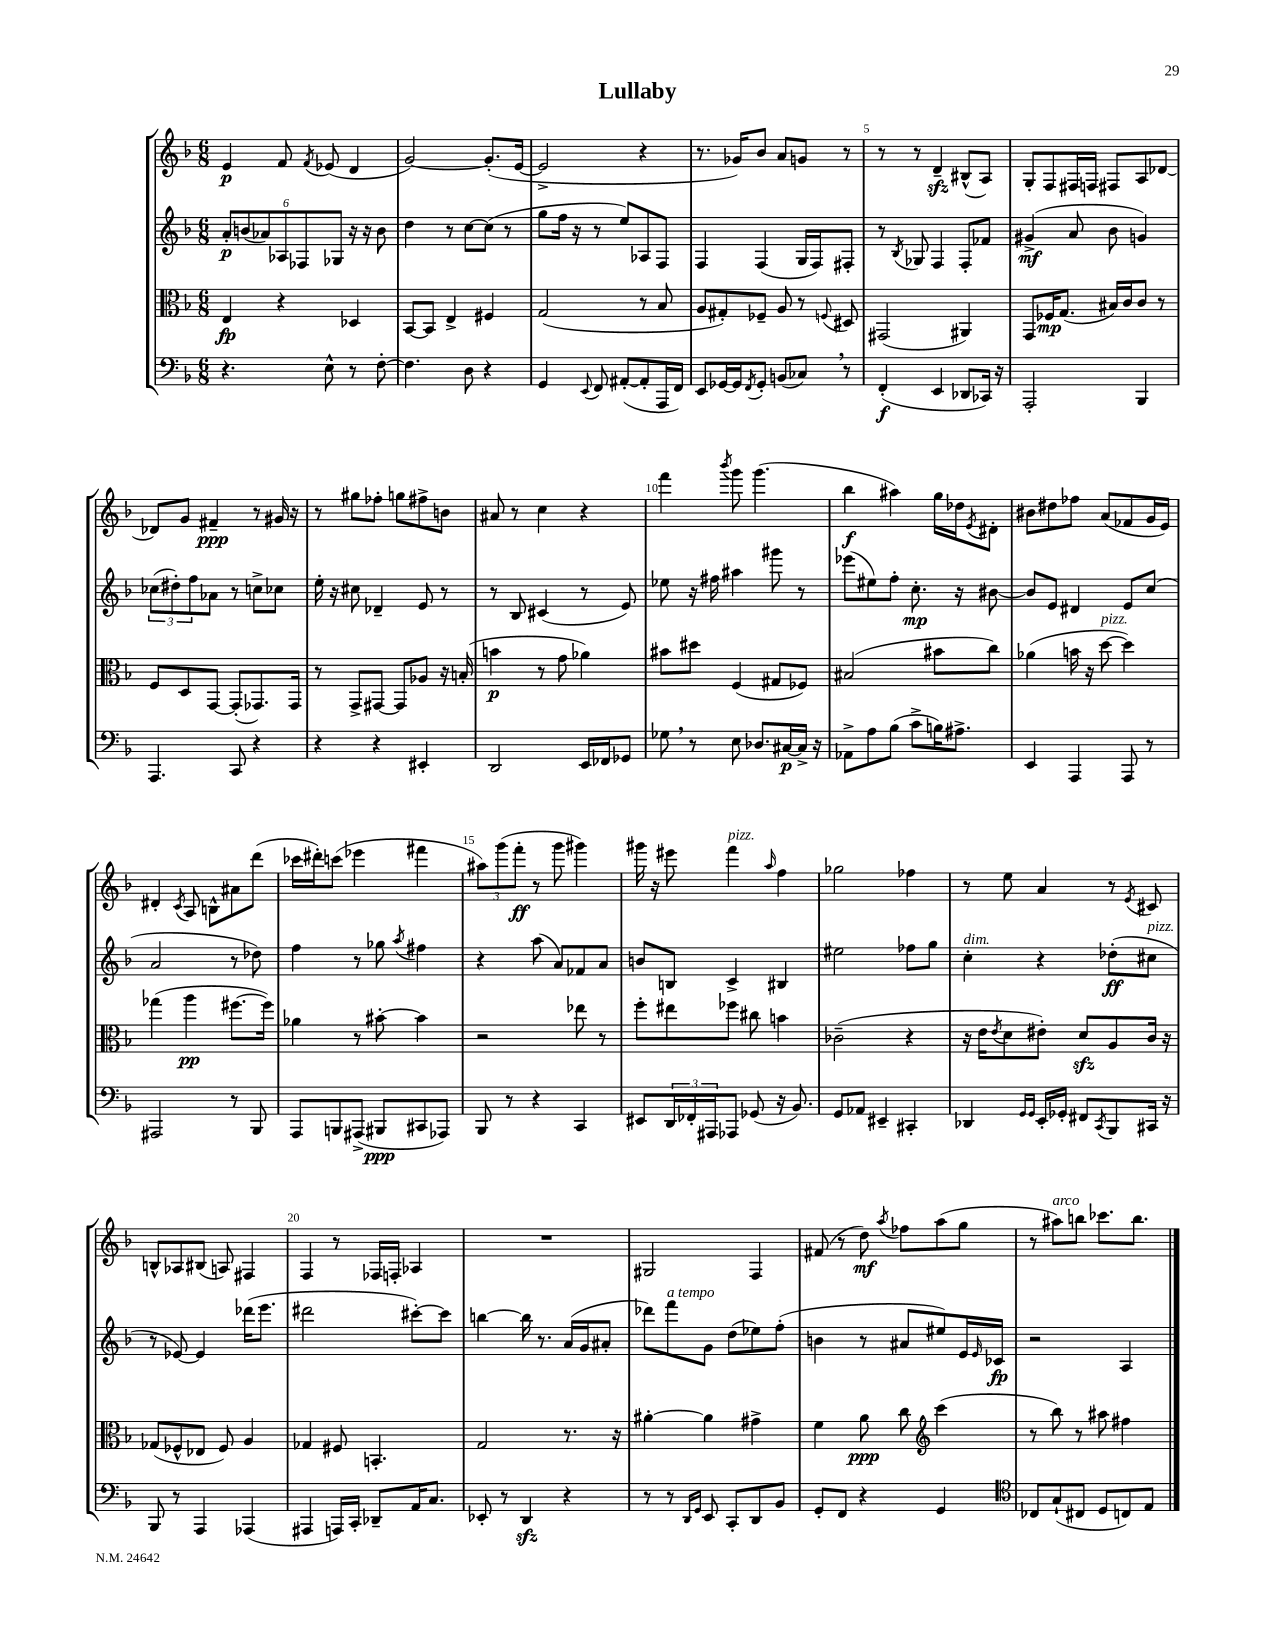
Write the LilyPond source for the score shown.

\header { title = "Lullaby" }
<<
\new StaffGroup <<
\new Staff = "s0" {
    \clef treble \key f \major \numericTimeSignature \time 6/8
    e'4\p f'8 \acciaccatura { f'8 } ees'8( d'4 |
    g'2~) g'8.-.( e'16~ |
    e'2-> r4 |
    r8. ges'16) bes'8 a'8 g'8 r8 |
    r8 r8 d'4--\sfz bis8-^( a8) |
    g8-. f8 fis16 f16 fis8 a8 des'8~ |
    des'8 g'8 fis'4--\ppp r8 gis'16 r16 |
    r8 gis''8 fes''8-. g''8 fis''8-> b'8 |
    ais'8 r8 c''4 r4 |
    f'''4 \acciaccatura { bes'''8 } g'''8 g'''4.( |
    bes''4\f ais''4) g''16 des''16 \acciaccatura { e'8 } dis'8-. |
    bis'8 dis''8 fes''8 a'8( fes'8 g'16 e'16) |
    dis'4-. \acciaccatura { c'8 } a8 b8-^ ais'8 d'''8( |
    ces'''16 dis'''16-.) c'''8( ees'''4 fis'''4 |
    \tuplet 3/2 { ais''8) g'''8( f'''8-.\ff } r8 g'''8 gis'''4) |
    gis'''16 r16 eis'''8 f'''4^\markup { \italic "pizz." } \grace { a''16 } f''4 |
    ges''2 fes''4 |
    r8 e''8 a'4 r8 \acciaccatura { e'8 } cis'8 |
    b8-^ aes8 bis8( a8) fis4 |
    f4 r8 fes16 f16-. aes4 |
    R2. |
    gis2 f4 |
    fis'8( r8 d''8\mf) \acciaccatura { a''8 } fes''8 a''8( g''8 |
    r8 ais''8^\markup { \italic "arco" }) b''8 ces'''8. b''8. \bar "|." |
}
\new Staff = "s1" {
    \clef treble \key f \major \numericTimeSignature \time 6/8
    \tuplet 6/4 { a'8-.\p b'8( aes'8) aes8 fes8 ges8 } r16 r16 b'8 |
    d''4 r8 c''8~ c''8( r8 |
    g''8 f''16 r16 r8 e''8) aes8 f8 |
    f4 f4( g16 f16) fis8-. |
    r8 \acciaccatura { bes8 } ges8 f4 f8-. fes'8 |
    gis'4->\mf( a'8 bes'8 g'4) |
    \tuplet 3/2 { ces''8( dis''8-.) f''8 } aes'8 r8 c''8-> ces''8 |
    e''16-. r16 cis''8 des'4-- e'8 r8 |
    r8 bes8 cis'4( r8 e'8) |
    ees''8 r16 fis''16 ais''4 gis'''8 r8 |
    ees'''8( eis''8) f''8-. c''8.-.\mp r16 bis'8~ |
    bis'8 e'8 dis'4 e'8 c''8( |
    a'2 r8 des''8) |
    f''4 r8 ges''8 \acciaccatura { a''8 } fis''4 |
    r4 a''8( a'8) fes'8 a'8 |
    b'8 b8 c'4-> bis4 |
    eis''2 fes''8 g''8 |
    c''4-.^\markup { \italic "dim." } r4 des''8-.\ff( cis''8^\markup { \italic "pizz." } |
    r8 ees'8~) ees'4 des'''16( e'''8. |
    dis'''2 cis'''8~-.) cis'''8 |
    b''4~ b''16 r8. a'16( g'16 ais'8-. |
    des'''8) f'''8^\markup { \italic "a tempo" } g'8 d''8( ees''8) f''8-.( |
    b'4 r8 ais'8 eis''8) e'16 \grace { e'16 } ces'16\fp |
    r2 a4 \bar "|." |
}
\new Staff = "s2" {
    \clef alto \key f \major \numericTimeSignature \time 6/8
    e4\fp r4 des4 |
    bes,8~ bes,8 e4-> fis4 |
    g2( r8 bes8 |
    a8 gis8-.) fes8-- a8 r8 \appoggiatura { f8 } dis8 |
    gis,2( ais,4) |
    g,8 fes16\mp g8.( bis16) c'16 c'8 r8 |
    f8 d8 g,8~ g,8-.( ges,8.) ges,16 |
    r8 g,8-> gis,8~ gis,8 aes8 r16 b16-.( |
    b'4\p r8 g'8 aes'4) |
    bis'8 dis''8 f4( gis8 fes8) |
    bis2( bis'8 c''8) |
    aes'4( b'16 r16 d''8~^\markup { \italic "pizz." } d''4) |
    ges''4( a''4\pp fis''8.~ fis''16) |
    aes'4 r8 bis'8~-. bis'4 |
    r2 ees''8 r8 |
    f''8-. eis''8 fes''8 cis''8 b'4 |
    ces'2--( r4 |
    r16 e'16 \acciaccatura { e'8 } d'8 eis'8-.) d'8\sfz a8 c'16 r16 |
    ges8( fes8-^ ees8 fes8) a4 |
    ges4 fis8 b,4.-. |
    g2 r8. r16 |
    ais'4~-. ais'4 gis'4-> |
    f'4 a'8\ppp c''8 \clef treble c'''4( |
    r8 bes''8) r8 ais''8 fis''4 \bar "|." |
}
\new Staff = "s3" {
    \clef bass \key f \major \numericTimeSignature \time 6/8
    r4. e8-^ r8 f8~-. |
    f4. d8 r4 |
    g,4 \appoggiatura { e,8 } f,8 ais,8~-.( ais,8-. a,,16 f,16) |
    e,8 ges,16~ ges,16 \acciaccatura { f,8 } ges,8-. b,8( ces8) \breathe r8 |
    f,4-.\f( e,4 des,8 ces,16) r16 |
    a,,2-. bes,,4 |
    a,,4. c,8 r4 |
    r4 r4 eis,4-. |
    d,2 e,16 fes,16 ges,8 |
    ges8 \breathe r8 e8 des8. cis16~\p cis16-> r16 |
    aes,8-> a8 bes8( c'8-> b16) ais8.-> |
    e,4 a,,4 a,,8 r8 |
    ais,,2 r8 bes,,8 |
    a,,8 b,,8 ais,,8->( bis,,8\ppp cis,8 aes,,8) |
    bes,,8 r8 r4 c,4 |
    eis,8 \tuplet 3/2 { d,16 fes,16-. ais,,16 } aes,,8 ges,8( r16 bes,8.) |
    g,8 aes,8 eis,4-- cis,4-. |
    des,4 \grace { g,16 g,16 } e,16-. ges,16-. fis,8 \acciaccatura { c,8 } bes,,8 cis,16 r16 |
    bes,,8 r8 a,,4 aes,,4( |
    ais,,4 a,,16) c,16-. des,8-- a,16 c8. |
    ees,8-. r8 d,4\sfz r4 |
    r8 r8 \grace { d,16 g,16 } e,8 c,8-. d,8 bes,8 |
    g,8-. f,8 r4 g,4 |
    \clef tenor ces8 g8-!( cis8 d8 c8) e8 \bar "|." |
}
>>
>>
\layout { \context { \Score \override BarNumber.break-visibility = ##(#f #t #t) barNumberVisibility = #(every-nth-bar-number-visible 5) } }
